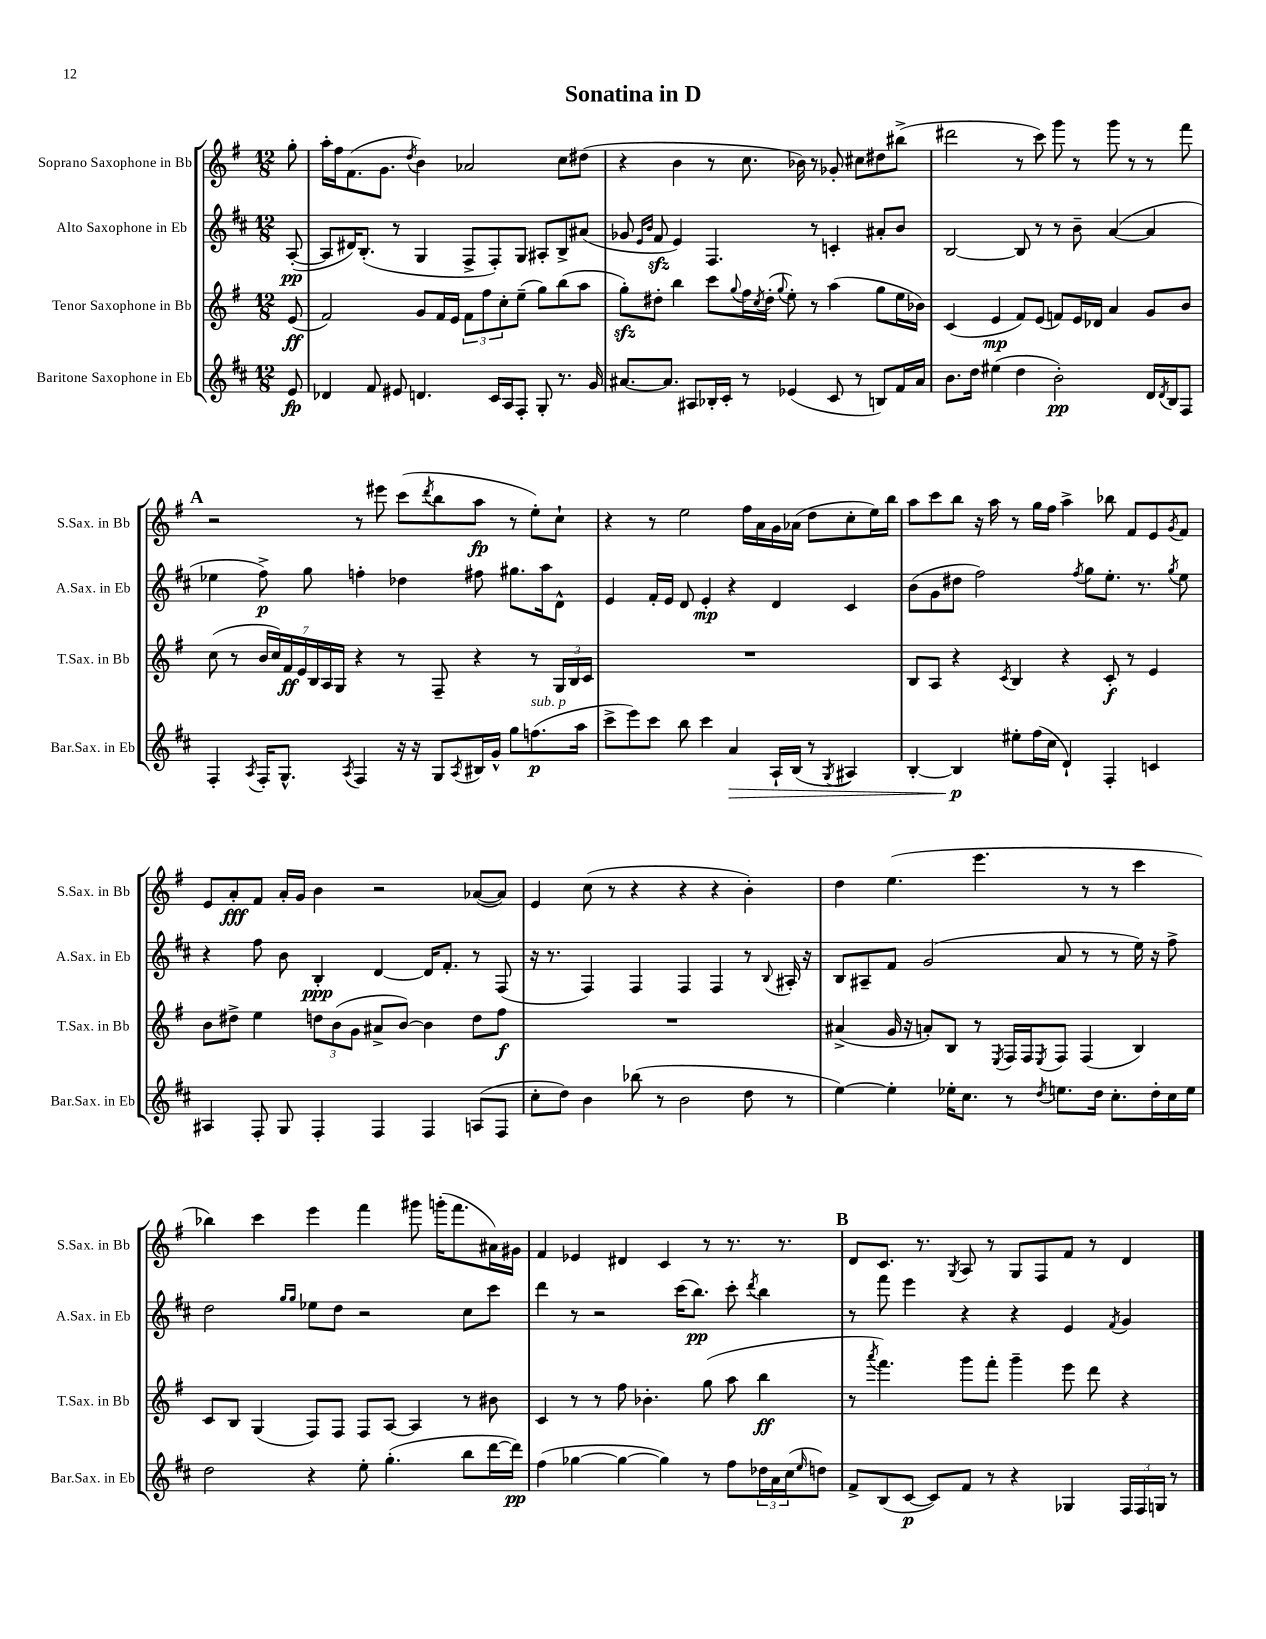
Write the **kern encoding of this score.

**kern	**kern	**kern	**kern
*staff4	*staff3	*staff2	*staff1
*clefG2	*clefG2	*clefG2	*clefG2
*k[f#c#]	*k[f#]	*k[f#c#]	*k[f#]
*M12/8	*M12/8	*M12/8	*M12/8
8e	(8e	([8A'	8gg'
=	=	=	=
4d-	2f#)	8A]	16aa'
.	.	.	16ff#
.	.	16d#)	(8.f#
.	.	(8.B'	.
8f#	.	.	.
.	.	.	8.g
8e#	.	8r	.
.	.	.	8qdd
4.d	8g	4G	4b)
.	16f#	.	.
.	16e	.	.
.	12f#	8F#^	2a-
.	12ff#	.	.
16c#	.	8F#')	.
.	12cc'	.	.
16A	.	.	.
8F#'	(8ee~	8G	.
8G'	8gg)	8A#'	.
8.r	(8bb	8B^	8cc
.	8aa	(8a#	(8dd#
16g	.	.	.
=	=	=	=
[8.a#	8gg')	8g-	4r
.	.	16qqe	.
.	.	16qqb	.
.	8dd#'	8f#	.
8.a#]	.	.	.
.	4bb	4e)	4b
8A#	.	.	.
16B-'	8ccc	4.F#	8r
16c#'	.	.	.
.	8qqgg	.	.
8r	16ff#	.	8.cc
.	8qcc	.	.
.	(16dd#'	.	.
.	8qqgg	.	.
(4e-	8ee')	.	.
.	.	.	16b-)
.	8r	8r	8r
8c#	(4aa	4c'	8g-'
8r	.	.	8cc#
8B)	8gg	8a#'	8dd#
16f#	16ee	8b	(8bb#^
16a#	16b-)	.	.
=	=	=	=
8.b	(4c	[2B	2ddd#
16dd	.	.	.
(4ee#	4e	.	.
4dd	8f#)	8B]	8r
.	(8e	8r	8ccc)
2b')	8f)	8r	8ggg
.	16e	8b~	8r
.	16d-	.	.
.	4a	([4a	8ggg
.	.	.	8r
16d	8g	4a]	8r
8qd	.	.	.
16B	.	.	.
8F#	8b	.	8fff#
=	=	=	=
4F#'	(8cc	4ee-	2r
.	8r	.	.
8qA	.	.	.
16F#'	28b	8ff#^)	.
.	28cc)	.	.
8.G^^	.	.	.
.	28f#	.	.
.	28e	.	.
.	.	8gg	.
.	28B	.	.
.	28A	.	.
.	28G	.	.
8qA	.	.	.
4F#	4r	4ff'	8r
.	.	.	8eee#
16r	8r	4dd-	(8ccc
16r	.	.	.
.	.	.	8qddd
8G	8F#~	.	8bb
8qA	.	.	.
16B#	4r	8ff#	8aa
16g^^	.	.	.
8gg	.	8.gg#	8r
(8.ff	8r	.	8ee')
.	.	16aa	.
.	24G	8d^^	8cc`
.	24B	.	.
16aa	.	.	.
.	24c	.	.
=	=	=	=
8ccc#^	1.r	4e	4r
8eee)	.	.	.
8ccc#	.	16f#'	8r
.	.	16e	.
8bb	.	8d	2ee
4ccc#	.	4e'	.
4a	.	4r	.
.	.	.	16ff#
.	.	.	16a
16A`	.	4d	16g
(16B	.	.	(16a-
8r	.	.	8dd
8qG	.	.	.
4A#)	.	4c#	8cc'
.	.	.	16ee)
.	.	.	16bb
=	=	=	=
[4B'	8B	(8b	8aa
.	8A	8g	8ccc
4B]	4r	8dd#	8bb
.	.	2ff#)	16r
.	.	.	16aa
.	8qc	.	.
8ee#'	4B	.	8r
(16ff#	.	.	16gg
16cc#	.	.	16ff#
4d`)	4r	.	4aa^
.	.	8qff#	.
.	.	8gg	.
4F#'	8c'	8.ee'	8bb-
.	8r	.	8f#
.	.	8.r	.
4c	4e	.	8e
.	.	8qgg	8qg
.	.	8ee	8f#
=	=	=	=
4A#	8b	4r	8e
.	8dd#^	.	8a'
8F#'	4ee	8ff#	8f#
8G	.	8b	16a'
.	.	.	16g
4F#'	12dd	4B'	4b
.	(12b	.	.
.	12g	.	.
4F#	8a#^	[4d	2r
.	[8b)	.	.
4F#	4b]	16d]	.
.	.	8.f#'	.
(8A	8dd	8r	([8a-
8F#	8ff#	(8F#	8a-])
=	=	=	=
8cc#'	1.r	16r	4e
.	.	8.r	.
8dd)	.	.	.
4b	.	4F#)	(8cc
.	.	.	8r
(8bb-	.	4F#	4r
8r	.	.	.
2b	.	4F#	4r
.	.	4F#	4r
8dd	.	8r	4b')
.	.	8qqB	.
8r	.	16A#'	.
.	.	16r	.
=	=	=	=
[4ee)	(4a#^	8B	4dd
.	.	8A#~	.
4ee']	16g	8f#	(4.ee
.	16r	.	.
.	8a')	(2g	.
16ee-'	8B	.	.
8.cc#	.	.	.
.	8r	.	4.eee
.	8qE	.	.
8r	16F#	.	.
.	16F#	.	.
8qdd	8qE	.	.
8.ee	8F#	8a	.
.	(4F#	8r	8r
16dd	.	.	.
8.cc#'	.	8r	8r
.	4B)	16ee)	4ccc
16dd'	.	16r	.
16cc#	.	8ff#^	.
16ee	.	.	.
=	=	=	=
2dd	8c	2dd	4bb-)
.	8B	.	.
.	(4G	.	4ccc
.	.	16qqgg	.
.	.	16qqgg	.
4r	8F#)	8ee-	4eee
.	8F#	8dd	.
8ee'	8F#	2r	4fff#
(4.gg'	[8A	.	.
.	4A]	.	8ggg#
.	.	.	(16ggg'
.	.	.	8.fff#
8bb	8r	8cc#	.
[16ddd	8b#	8ccc#	16a#)
16ddd])	.	.	16g#
=	=	=	=
(4ff#	4c	4ddd	4f#
[4gg-	8r	8r	4e-
.	8r	2r	.
4gg-_	8ff#	.	4d#
.	4.b-'	.	.
4gg-])	.	.	4c
.	.	(16ccc#	.
.	.	8.bb)	.
8r	(8gg	.	8r
8ff#	8aa	8ccc#'	8.r
.	.	8qddd	.
24dd-	4bb	4bb	.
24a	.	.	.
.	.	.	8.r
(24cc#	.	.	.
16qqee	.	.	.
8dd)	.	.	.
=	=	=	=
8f#^	8r	8r	8d
.	8qaaa	.	.
(8B	4.fff#)	8fff#	8.c
[8c#	.	4eee	.
.	.	.	8.r
8c#])	.	.	.
.	.	.	8qG
8f#	8ggg	4r	8A
8r	8fff#'	.	8r
4r	4ggg~	4r	8G
.	.	.	8F#
4G-	8eee	4e	8f#
.	8ddd	.	8r
.	.	8qf#	.
24F#	4r	4g	4d
24F#	.	.	.
24G	.	.	.
8r	.	.	.
==	==	==	==
*-	*-	*-	*-
